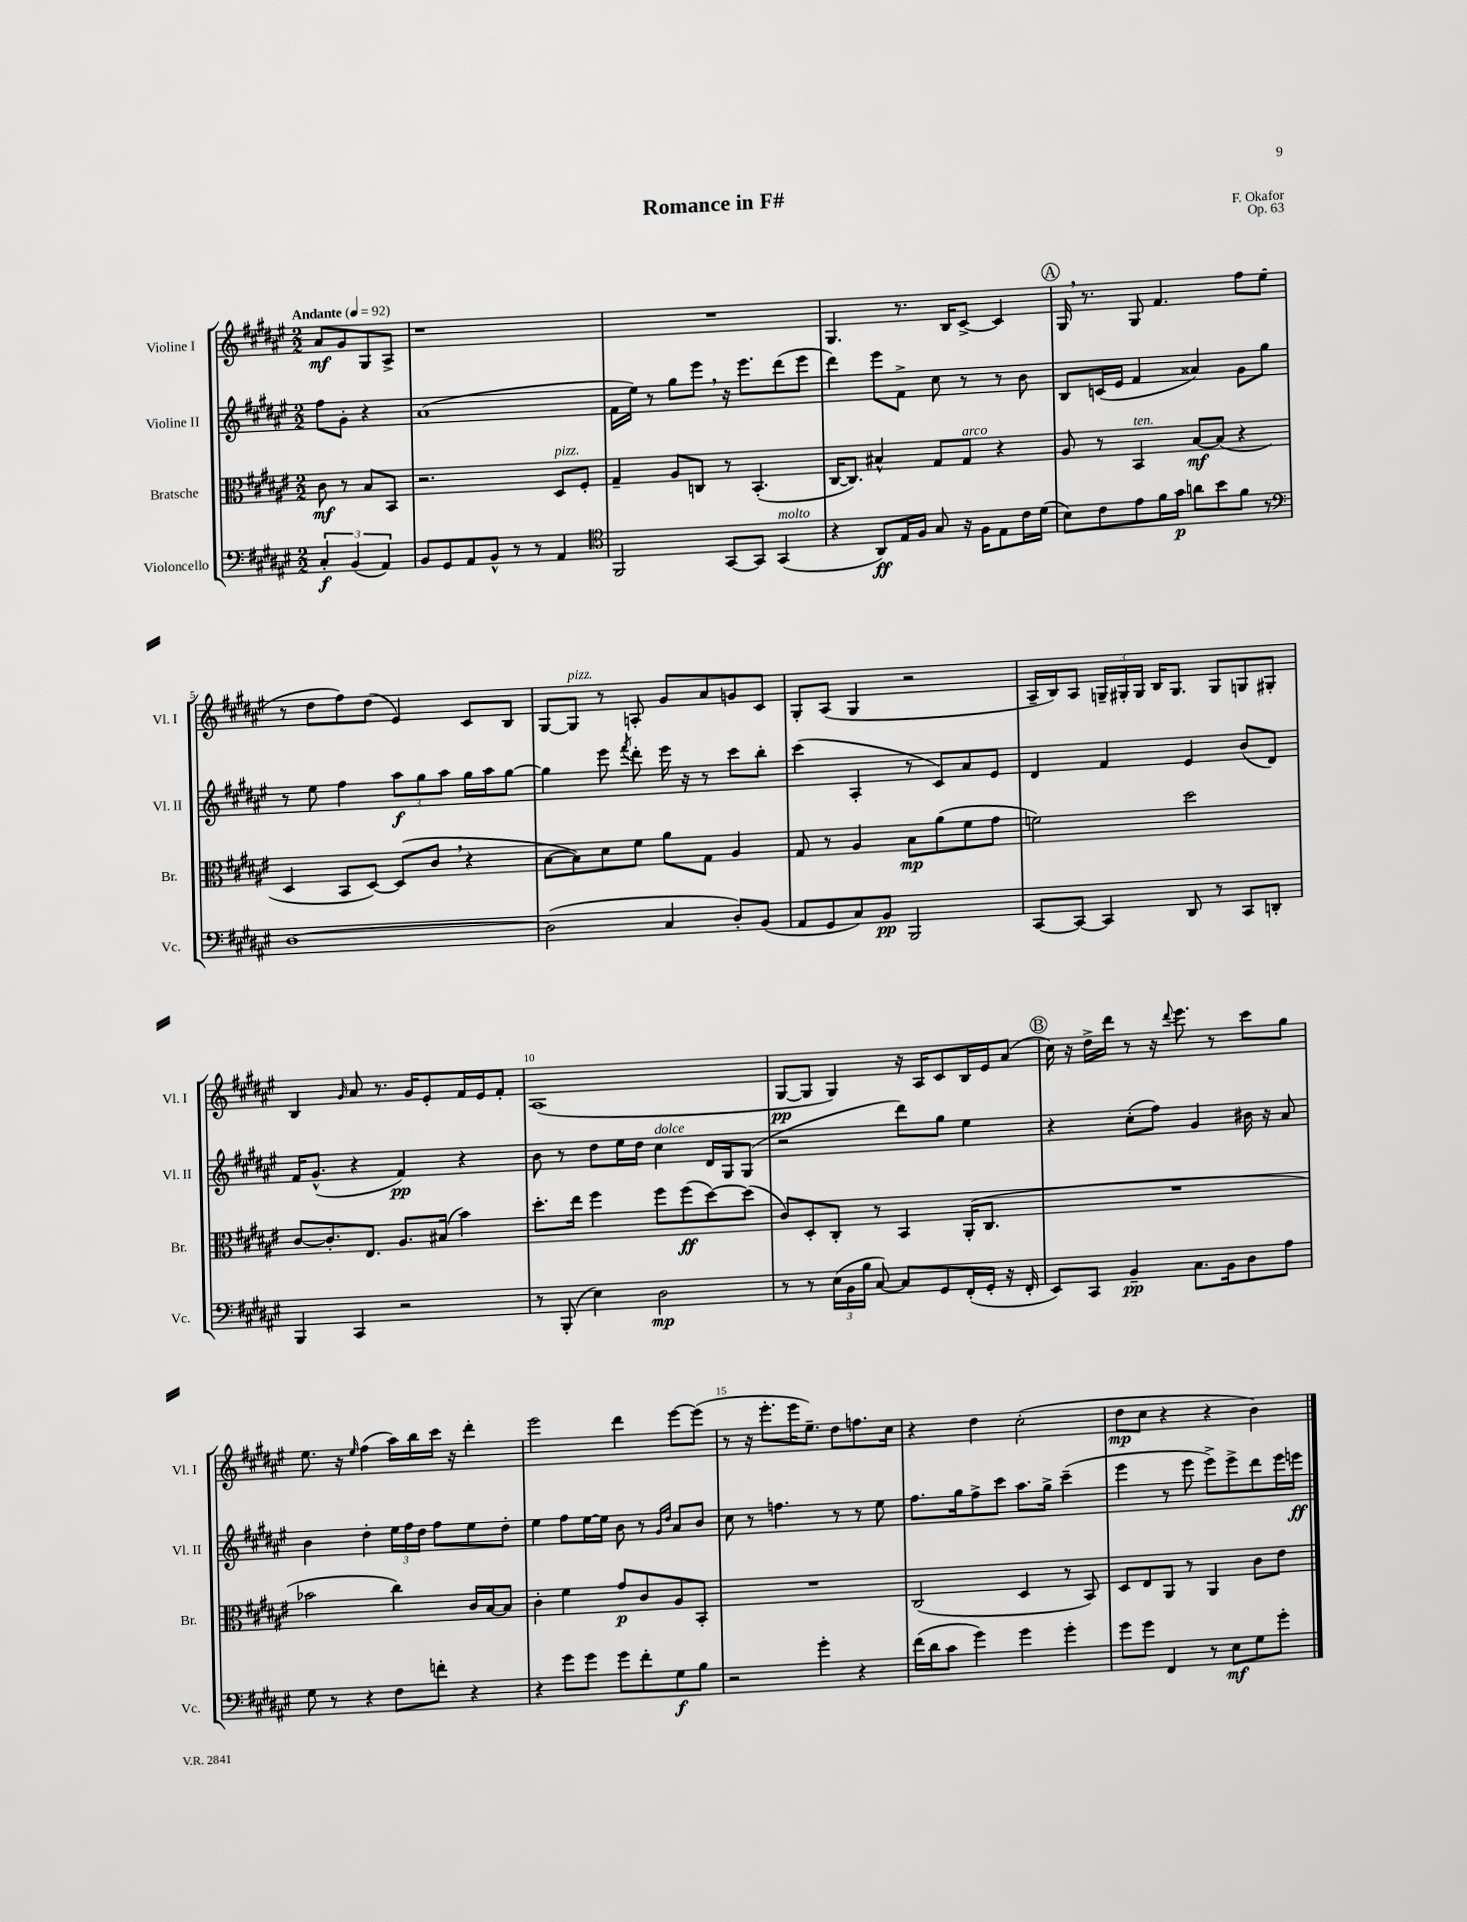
\header { title = "Romance in F#" composer = "F. Okafor" opus = "Op. 63" }
<<
\new StaffGroup <<
\new Staff = "s0" \with { instrumentName = "Violine I" shortInstrumentName = "Vl. I" } {
    \clef treble \key fis \major \numericTimeSignature \time 2/2 \partial 2 \tempo "Andante" 4 = 92
    \autoBeamOff ais'8[\mf gis'8 gis8 ais8]-> |
    r1 |
    R1 |
    gis4. r8. b16[ cis'8]~-> cis'4 |
    \mark \markup { \circle "A" } gis16 \breathe r8. gis8 fis'4. fis''8[ eis''8]( |
    r8 dis''8[ fis''8) dis''8]( eis'4) cis'8[ b8] |
    gis8[~ gis8]^\markup { \italic "pizz." } r8 a8-. gis'8[ ais'8 g'8 cis'8] |
    gis8[-. ais8]( gis4 r2 |
    ais16[-- b16) ais8] \tuplet 3/2 { g16[-- gis16-. gis16] } b16[ gis8.] gis8[ g8 gis8]-. |
    b4 \grace { gis'16 } ais'8 r8. gis'16[ eis'8-. fis'16 eis'16 fis'8]-. |
    ais1( |
    gis8[~\pp gis8] gis4) r16 ais16[ cis'8 b16 eis'16 ais'8]( |
    \mark \markup { \circle "B" } cis''16) r16 dis''16[-> dis'''16] r8 r16 \appoggiatura { dis'''8 } eis'''8. r8 cis'''8[ gis''8] |
    eis''8. r16 \grace { eis''16 } fis''4( ais''16[) b''16 cis'''16] r16 dis'''4-. |
    eis'''2 dis'''4 eis'''8[~ eis'''8]( |
    r8 r16 eis'''8.[-. eis'''16 eis''8.]--) dis''8[ f''8. cis''16] |
    r4 dis''4 cis''2-.( |
    dis''8[\mp cis''8] r4 r4 b'4) \bar "|." |
}
\new Staff = "s1" \with { instrumentName = "Violine II" shortInstrumentName = "Vl. II" } {
    \clef treble \key fis \major \numericTimeSignature \time 2/2 \partial 2
    \autoBeamOff fis''8[ gis'8]-. r4 |
    ais'1( |
    fis'16[ eis''16]) r8 gis''8[ eis'''8] \breathe r16 eis'''8.[ dis'''8( eis'''8] |
    dis'''4) eis'''8[ fis'8]-> cis''8 r8 r8 b'8 |
    \mark \markup { \circle "A" } b8[ c'16( eis'16] fis'4 aisis'4) gis'8[ gis''8] |
    r8 eis''8 fis''4 \tuplet 3/2 { ais''8[\f gis''8 ais''8] } gis''16[ ais''16 gis''8]~ |
    gis''4 eis'''8 \acciaccatura { fis'''8 } dis'''8-. eis'''16 r16 r8 cis'''8[ b''8]-. |
    cis'''4( ais4-. r8 cis'8[) ais'8 eis'8] |
    dis'4 fis'4 eis'4 b'8[( dis'8]) |
    fis'16[ gis'8.]-^( r4 fis'4\pp) r4 |
    b'8 r8 dis''8[ eis''16 dis''16] cis''4^\markup { \italic "dolce" } dis'16[ gis16 gis8]( |
    r2 dis'''8[) gis''8] eis''4 |
    \mark \markup { \circle "B" } r4 cis''8[-.( fis''8]) gis'4 bis'16 r16 ais'8 |
    b'4 dis''4-. \tuplet 3/2 { eis''16[ fis''16 dis''16] } fis''8[ eis''8 dis''8]-. |
    eis''4 fis''8[ eis''16~ eis''16] b'8 r8 \grace { gis'16[ dis''16] } ais'8[ b'8] |
    cis''8 r8 f''4. r8 r8 eis''8 |
    fis''8.[ gis''16 fis''8-> cis'''8] ais''8.[ gis''16]-> cis'''4--( |
    eis'''4 r8 eis'''8 eis'''8[->) eis'''8-> dis'''8 eis'''16 e'''16]\ff \bar "|." |
}
\new Staff = "s2" \with { instrumentName = "Bratsche" shortInstrumentName = "Br." } {
    \clef alto \key fis \major \numericTimeSignature \time 2/2 \partial 2
    \autoBeamOff cis'8\mf r8 b8[ b,8] |
    r2. dis8[^\markup { \italic "pizz." } fis8]-. |
    gis4-- ais8[ c8] r8 b,4.-.( |
    cis16[~ cis8.]) bis4-^ gis8[ gis8]^\markup { \italic "arco" } r4 |
    \mark \markup { \circle "A" } ais8 r8 b,4^\markup { \italic "ten." } b8[~\mf b8]( r4 |
    dis4 b,8[ dis8]~) dis8[( cis'8] \breathe r4 |
    b8[~ b8) dis'8 fis'8] ais'8[ gis8] ais4 |
    gis8 r8 ais4 b8[\mp ais'8( fis'8 gis'8] |
    f'2) dis''2 |
    cis'8[~ cis'8.-. eis8.] ais8.[ bis16]( b'4) |
    dis''8.[-. eis''16] fis''4 fis''8[ fis''8\ff( dis''8~) dis''8]( |
    cis'8[) dis8-. cis8]-. r8 b,4 ais,16[-.( cis8.] |
    \mark \markup { \circle "B" } R1 |
    bes'2 cis''4) cis'16[ b16~ b8] |
    cis'4-. fis'4 gis'8[\p cis'8 ais8 b,8]-. |
    R1 |
    cis2( dis4 r8 b,8) |
    dis8[ eis8 ais,8] r8 ais,4 cis'8[ eis'8] \bar "|." |
}
\new Staff = "s3" \with { instrumentName = "Violoncello" shortInstrumentName = "Vc." } {
    \clef bass \key fis \major \numericTimeSignature \time 2/2 \partial 2
    \autoBeamOff \tuplet 3/2 { cis4-.\f b,4( ais,4) } |
    b,8[ gis,8 ais,8 b,8]-^ r8 r8 ais,4 |
    \clef tenor fis,2 gis,8[~ gis,8] gis,4^\markup { \italic "molto" }( |
    r4 ais,8[\ff) eis16 fis16] gis8 r16 fis16[ eis8 cis'16 dis'16]( |
    \mark \markup { \circle "A" } b8[) cis'8 eis'8 fis'16 gis'16]\p a'8[ b'8 fis'8] r8 |
    \clef bass dis1~ |
    dis2( cis4 dis8[-.) b,8]( |
    ais,8[ gis,8 cis8) b,8]\pp b,,2 |
    cis,8[~ cis,8]~ cis,4 dis,8 r8 cis,8[ d,8]-. |
    b,,4 cis,4 r2 |
    r8 b,,8-.( eis4) dis2\mp |
    r8 r8 \tuplet 3/2 { eis16[( b,16 b16] } cis8~) cis8[ gis,8 fis,16-.( gis,16]-. r16 fis,16-. |
    \mark \markup { \circle "B" } eis,8[) cis,8] b,4--\pp cis8.[ b,16 dis8 ais8] |
    gis8 r8 r4 fis8[ f'8]-. r4 |
    r4 gis'8[ gis'8] gis'8[ fis'8-. gis8\f b8] |
    r2 gis'4-. r4 |
    fis'16[( dis'16 cis'8] gis'4) gis'4 gis'4-. |
    gis'8[ gis'8] fis,4 r8 eis8[\mf gis8 gis'8]-. \bar "|." |
}
>>
>>
\layout { \context { \Score \override BarNumber.break-visibility = ##(#f #t #t) barNumberVisibility = #(every-nth-bar-number-visible 5) } }
